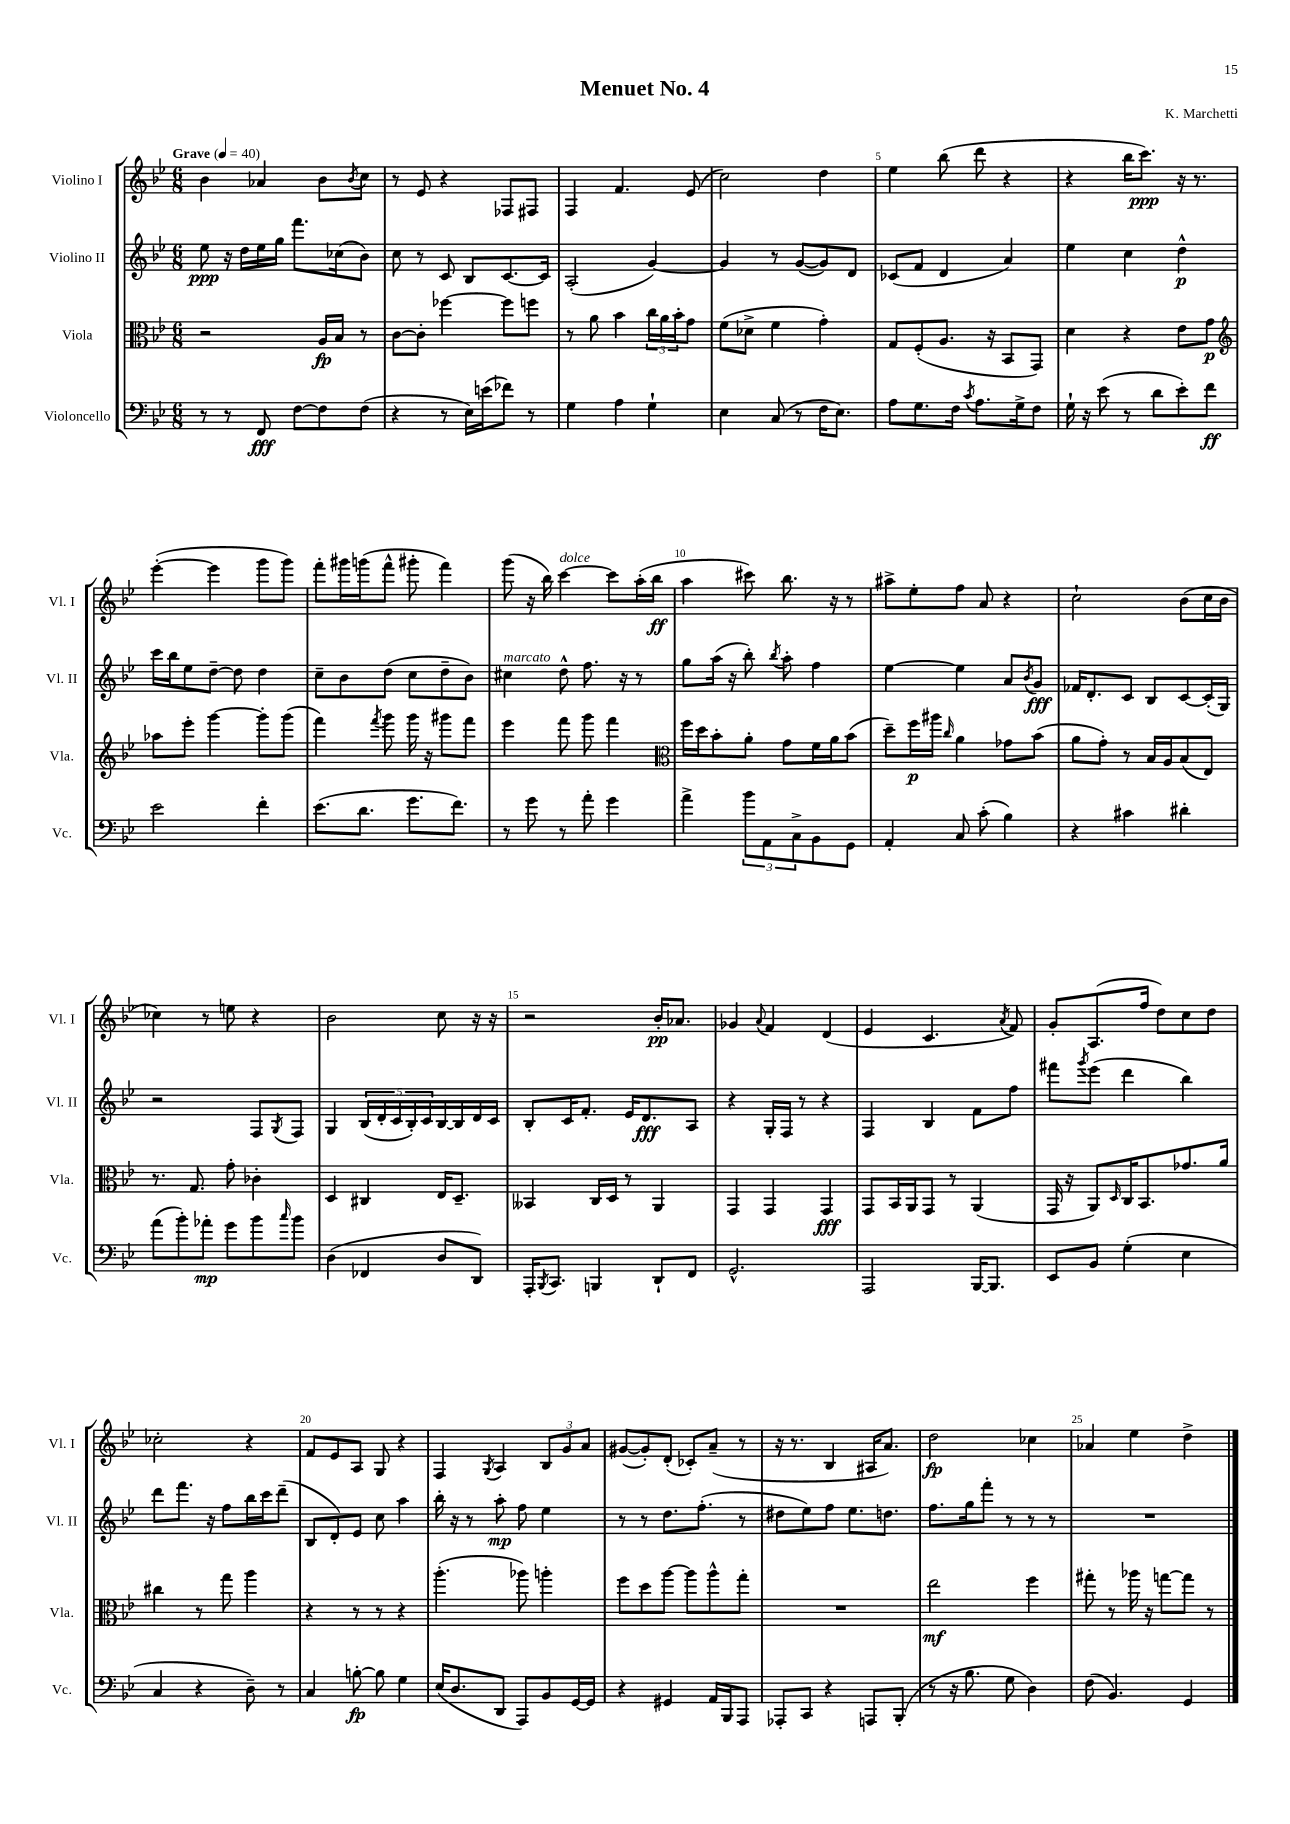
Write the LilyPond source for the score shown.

\header { title = "Menuet No. 4" composer = "K. Marchetti" }
<<
\new StaffGroup <<
\new Staff = "s0" \with { instrumentName = "Violino I" shortInstrumentName = "Vl. I" } {
    \clef treble \key bes \major \numericTimeSignature \time 6/8 \tempo "Grave" 4 = 40
    bes'4 aes'4 bes'8 \acciaccatura { bes'8 } c''8 |
    r8 ees'8 r4 fes8 fis8 |
    f4 f'4. ees'8( |
    c''2) d''4 |
    ees''4 bes''8( d'''8 r4 |
    r4 bes''16 c'''8.\ppp) r16 r8. |
    ees'''4~-.( ees'''4 g'''8 g'''8) |
    f'''8-. gis'''16 g'''16( f'''8-^ gis'''8-. f'''4) |
    g'''8( r16 bes''16) c'''4~^\markup { \italic "dolce" } c'''8 a''16-.( bes''16\ff |
    a''4 cis'''8) bes''8. r16 r8 |
    ais''8-> ees''8-. f''8 a'8 r4 |
    c''2-! bes'8( c''16 bes'16 |
    ces''4) r8 e''8 r4 |
    bes'2 c''8 r16 r16 |
    r2 bes'16-.\pp aes'8. |
    ges'4 \appoggiatura { a'8 } f'4 d'4( |
    ees'4 c'4. \acciaccatura { a'8 } f'8) |
    g'8-. a8.( f''16 d''8) c''8 d''8 |
    ces''2-. r4 |
    f'8 ees'8 a8 g8 r4 |
    f4 \acciaccatura { g8 } a4 \tuplet 3/2 { bes8 g'8 a'8 } |
    gis'8~( gis'8-.) d'8-.( ces'8-.) a'8--( r8 |
    r16 r8. bes4 ais16 a'8.) |
    d''2\fp ces''4 |
    aes'4 ees''4 d''4-> \bar "|." |
}
\new Staff = "s1" \with { instrumentName = "Violino II" shortInstrumentName = "Vl. II" } {
    \clef treble \key bes \major \numericTimeSignature \time 6/8
    ees''8\ppp r16 d''16 ees''16 g''16 f'''8. ces''16( bes'8) |
    c''8 r8 c'8 bes8 c'8.~ c'16 |
    a2-.( g'4~) |
    g'4 r8 g'8~( g'8) d'8 |
    ces'8( f'8 d'4 a'4) |
    ees''4 c''4 d''4-^\p |
    c'''16 bes''16 ees''8 d''8~-- d''8 d''4 |
    c''8-- bes'8 d''8( c''8 d''8-- bes'8) |
    cis''4^\markup { \italic "marcato" } d''8-^ f''8. r16 r8 |
    g''8 a''16( r16 bes''8-.) \acciaccatura { bes''8 } a''8-. f''4 |
    ees''4~ ees''4 a'8 \acciaccatura { bes'8 } g'8\fff |
    fes'16 d'8.-. c'8 bes8 c'8~ c'16-.( g16) |
    r2 f8 \acciaccatura { g8 } f8 |
    g4 \tuplet 5/4 { bes16( d'16-. c'16 bes16-.) c'16 } bes16~ bes16 d'16 c'16 |
    bes8-. c'16 f'8.-. ees'16 d'8.\fff a8 |
    r4 g16-. f16 r8 r4 |
    f4 bes4 f'8 f''8 |
    fis'''8 \acciaccatura { g'''8 } ees'''8( d'''4 bes''4) |
    d'''8 f'''8. r16 f''8 bes''16 c'''16 d'''8--( |
    bes8 d'8-.) ees'8 c''8 a''4 |
    bes''16-. r16 r8 a''8-.\mp f''8 ees''4 |
    r8 r8 d''8. f''8.-.( r8 |
    dis''8 ees''8) f''8 ees''8. d''8. |
    f''8. g''16 f'''8-. r8 r8 r8 |
    R2. \bar "|." |
}
\new Staff = "s2" \with { instrumentName = "Viola" shortInstrumentName = "Vla." } {
    \clef alto \key bes \major \numericTimeSignature \time 6/8
    r2 a16\fp bes16 r8 |
    c'8~ c'8-. fes''4~ fes''8 f''8 |
    r8 a'8 bes'4 \tuplet 3/2 { c''16 a'16 bes'16-. } g'8 |
    f'8( des'8-> f'4 g'4-.) |
    g8 f8-.( a8. r16 bes,8 g,8) |
    d'4 r4 ees'8 g'8\p |
    \clef treble aes''8 ees'''8-. g'''4~ g'''8-. g'''8( |
    f'''4) \acciaccatura { f'''8 } g'''8 g'''16 r16 gis'''8 f'''8 |
    ees'''4 f'''8 g'''8 f'''4 |
    \clef alto f''16 d''16 bes'8-. a'8-. g'8 f'16 a'16 bes'8( |
    d''8--) f''16\p ais''16 \grace { c''16 } a'4 ges'8 bes'8( |
    a'8 g'8-.) r8 bes16 a16 bes8( ees8) |
    r8. g8. g'8-. ces'4-. |
    d4 cis4 ees16 d8.-- |
    beses,4 c16 d16 r8 a,4 |
    g,4 g,4 g,4\fff |
    g,8 bes,16 a,16 g,8 r8 a,4( |
    g,16 r16 a,8) \grace { d16 } c16 bes,8. ges'8. a'16 |
    cis''4 r8 g''8 a''4 |
    r4 r8 r8 r4 |
    a''4.-.( aes''8) a''4-. |
    f''8 d''8 a''8~ a''8 a''8-^ g''8-. |
    R2. |
    ees''2\mf f''4 |
    gis''8-. r8 aes''16 r16 g''8~ g''8 r8 \bar "|." |
}
\new Staff = "s3" \with { instrumentName = "Violoncello" shortInstrumentName = "Vc." } {
    \clef bass \key bes \major \numericTimeSignature \time 6/8
    r8 r8 f,8\fff f8~ f8 f8( |
    r4 r8 ees16) e'16( fes'8) r8 |
    g4 a4 g4-! |
    ees4 c8( r8 f16 ees8.) |
    a8 g8. f16 \acciaccatura { c'8 } a8. g16-> f8 |
    g16-! r16 ees'8( r8 d'8 ees'8-.) f'8\ff |
    ees'2 f'4-. |
    ees'8.( d'8. g'8. f'8.) |
    r8 g'8 r8 a'8-. g'4 |
    a'4-> \tuplet 3/2 { bes'8 a,8 c8-> } bes,8 g,8 |
    a,4-. c8 c'8-.( bes4) |
    r4 cis'4 dis'4-. |
    a'8( bes'8-.) aes'8-.\mp g'8 bes'8 \grace { c''16 } bes'8 |
    d4( fes,4 d8 d,8) |
    a,,16-. \acciaccatura { bes,,8 } c,8. b,,4 d,8-! f,8 |
    g,2.-^ |
    a,,2 bes,,16~ bes,,8. |
    ees,8 bes,8 g4-.( ees4 |
    c4 r4 d8--) r8 |
    c4 b8~-.\fp b8 g4 |
    ees16( d8. d,8 a,,8) bes,8 g,16~ g,16 |
    r4 gis,4 a,16 bes,,16 a,,8 |
    aes,,8-. c,8 r4 a,,8 bes,,8-.( |
    r8 r16 bes8. g8 d4) |
    f8( bes,4.) g,4 \bar "|." |
}
>>
>>
\layout { \context { \Score \override BarNumber.break-visibility = ##(#f #t #t) barNumberVisibility = #(every-nth-bar-number-visible 5) } }
